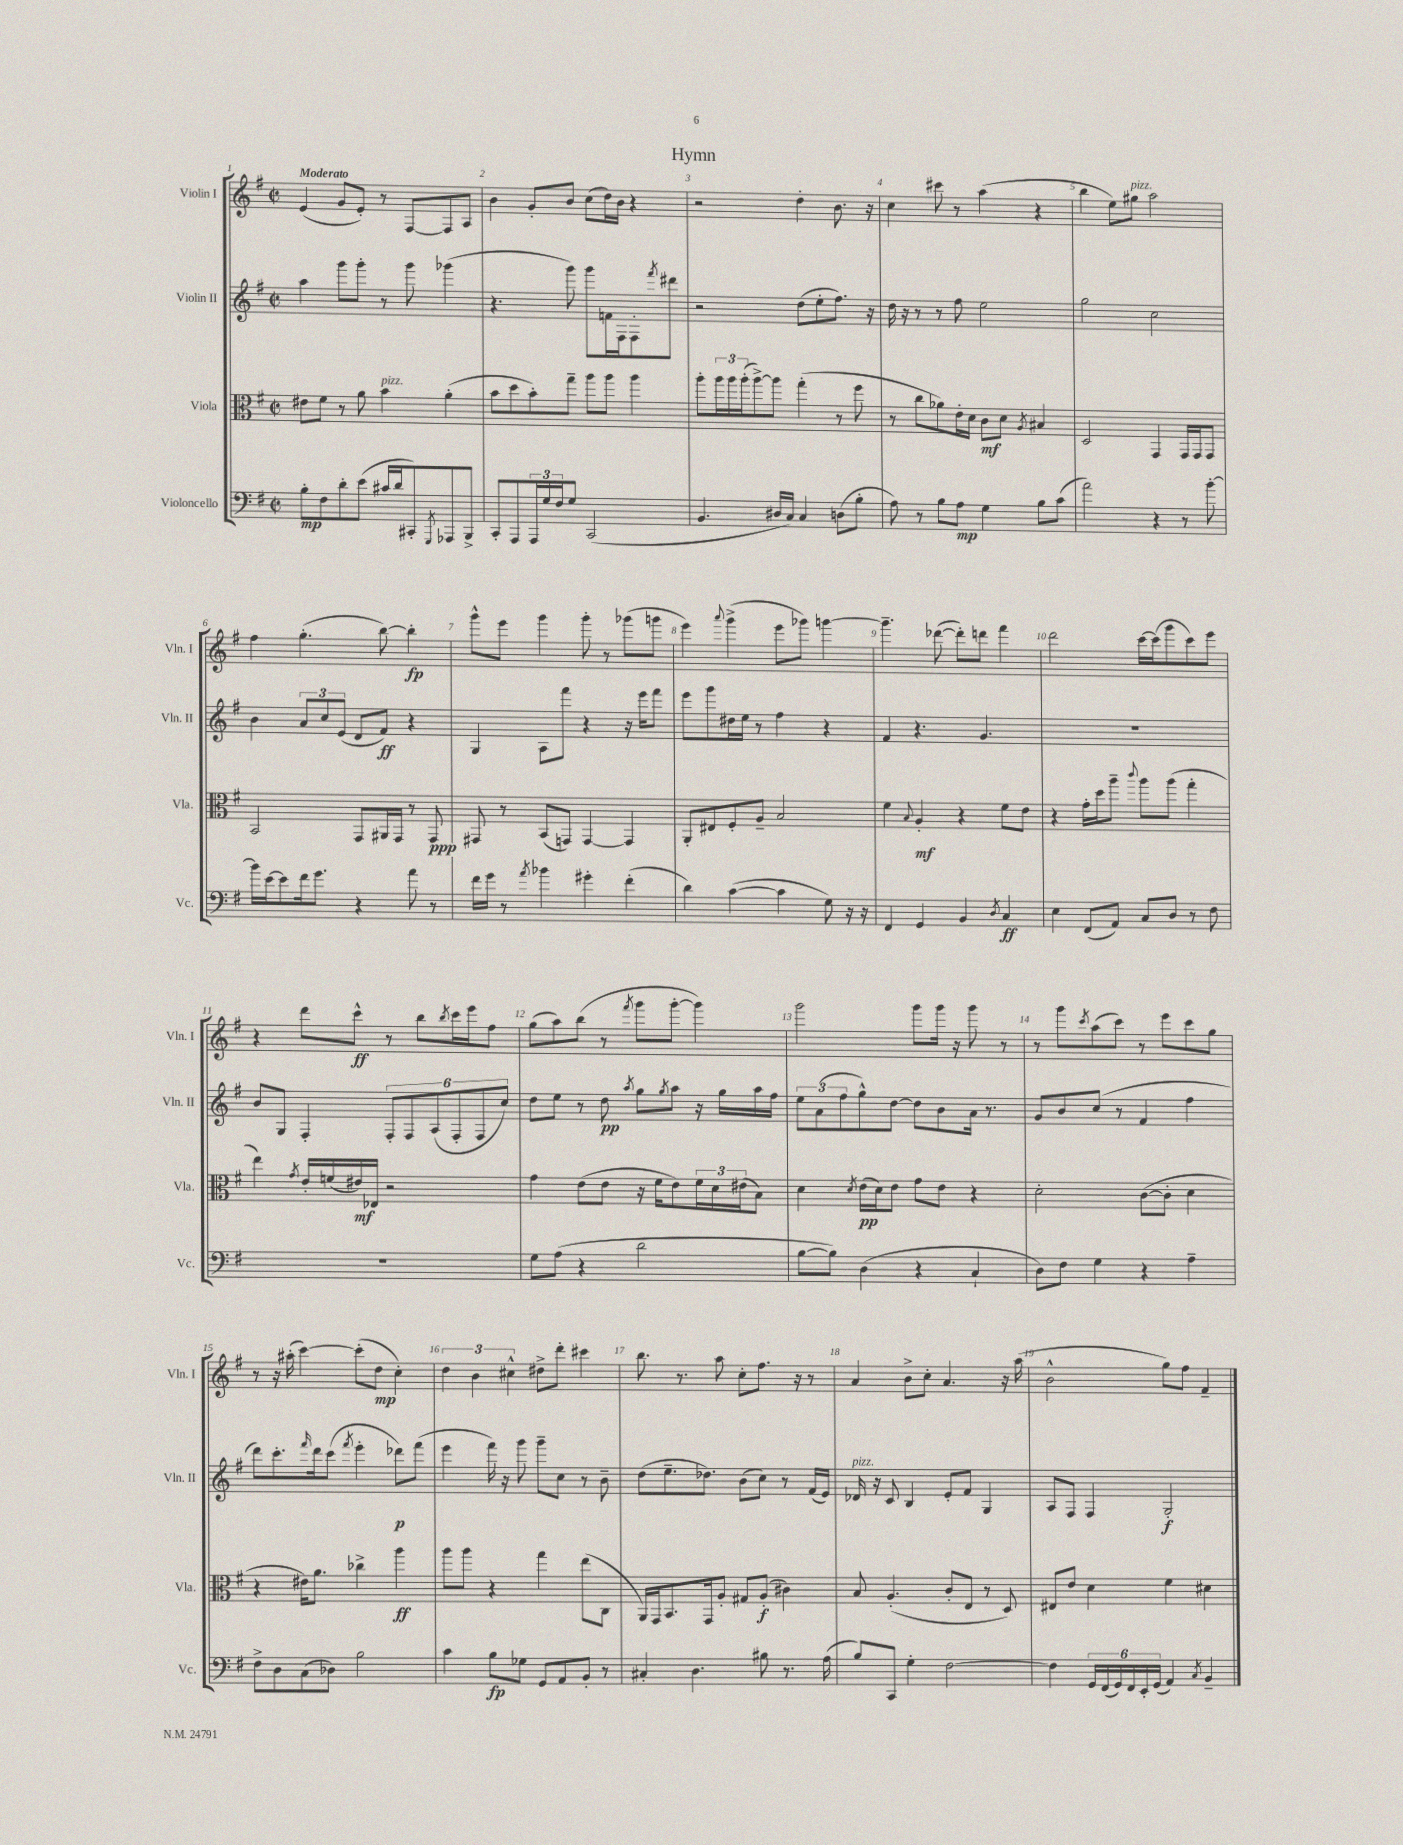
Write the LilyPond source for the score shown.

\header { title = "Hymn" }
<<
\new StaffGroup <<
\new Staff = "s0" \with { instrumentName = "Violin I" shortInstrumentName = "Vln. I" } {
    \clef treble \key g \major \defaultTimeSignature \time 2/2 \tempo "Moderato"
    e'4( g'8 e'8-.) r8 fis8~ fis8 a8 |
    b'4 g'8-. b'8 c''8( d''16) b'16 r4 |
    r2 d''4-. b'8. r16 |
    c''4 cis'''8 r8 a''4( r4 |
    b''4 e''8) gis''8^\markup { \italic "pizz." } a''2 |
    fis''4 g''4.-.( b''8~) b''4-.\fp |
    g'''8-^ e'''8 g'''4 g'''8-. r8 ges'''8( g'''8 |
    e'''4) \appoggiatura { a'''8 } g'''4->( e'''8 ges'''8) g'''4~ |
    g'''4.-- des'''8~( des'''8-.) d'''8 fis'''4 |
    d'''2 c'''16~ c'''16( g'''8 c'''8) e'''8 |
    r4 d'''8 c'''8-^\ff r8 b''8 \acciaccatura { b''8 } c'''16 e'''16 fis''8 |
    g''8( a''8) b''8( r8 \acciaccatura { fis'''8 } g'''8 g'''8~-. g'''4) |
    g'''2 g'''8 g'''16 r16 g'''8 r8 |
    r8 g'''8 \acciaccatura { c'''8 } a''8( c'''8) r8 e'''8 c'''8 g''8 |
    r8 r16 ais''16-.( c'''4~) c'''8-.( d''8\mp c''4-.) |
    \tuplet 3/2 { d''4 b'4 cis''4-^ } dis''8-> d'''8-. cis'''4 |
    b''8. r8. a''8 c''8-. fis''8. r16 r8 |
    a'4 b'8-> c''8-. a'4. r16 a''16( |
    b'2-^ g''8) fis''8 fis'4-- \bar "|." |
}
\new Staff = "s1" \with { instrumentName = "Violin II" shortInstrumentName = "Vln. II" } {
    \clef treble \key g \major \defaultTimeSignature \time 2/2
    a''4 g'''8 g'''8-. r8 g'''8 ges'''4( |
    r4. g'''8) g'''8 f'16 fis16 fis8-. \acciaccatura { fis'''8 } dis'''8 |
    r2 d''8( e''8-. fis''8.) r16 |
    d''16 r16 r8 r8 fis''8 e''2 |
    g''2 c''2 |
    b'4 \tuplet 3/2 { a'8 c''8 e'8( } d'8 fis'8\ff) r4 |
    g4 a8 fis'''8 r4 r16 e'''16 fis'''8 |
    e'''8 g'''8 dis''16 e''16 r8 fis''4 r4 |
    fis'4 r4. g'4. |
    R1 |
    b'8 g8 fis4-. \tuplet 6/4 { fis8-. fis8 a8( fis8-. fis8 c''8) } |
    d''8 e''8 r8 d''8\pp \acciaccatura { a''8 } g''8 \acciaccatura { g''8 } a''8 r16 g''16 a''16 fis''16 |
    \tuplet 3/2 { e''8 a'8( fis''8 } g''8-^) d''8~ d''8 b'8 a'16 r8. |
    g'8 b'8 c''8( r8 fis'4 fis''4 |
    d'''8) c'''8.-. \grace { fis'''16 } d'''16 c'''8( \acciaccatura { fis'''8 } e'''4-. des'''8\p) fis'''8( |
    e'''4 fis'''16) r16 g'''8 g'''8-- c''8 r8 b'8-- |
    d''8( e''8.-- des''8.) b'8( c''8) r8 fis'16( e'16) |
    des'16^\markup { \italic "pizz." } r16 c'8 b4 e'8-. fis'8 g4 |
    a8 fis8 fis4 g2-.\f \bar "|." |
}
\new Staff = "s2" \with { instrumentName = "Viola" shortInstrumentName = "Vla." } {
    \clef alto \key g \major \defaultTimeSignature \time 2/2
    eis'8 fis'8 r8 a'8 b'4^\markup { \italic "pizz." } a'4-.( |
    b'8 d''8 b'8-.) g''8-- a''8 a''8 a''4 |
    a''8-. \tuplet 3/2 { a''16 a''16 a''16-.( } a''8~->) a''8 g''4-.( r8 fis''8 |
    r8 c''8 aes'8) e'16-. d'16 c'8\mf d'8 \acciaccatura { a8 } bis4 |
    d2 g,4 g,16 g,16 g,8 |
    b,2 g,8 ais,16 g,16 r8 g,8\ppp |
    gis,8 r8 b,8( g,8) g,4~ g,4 |
    a,8-. eis8 fis8-. a8-- b2 |
    fis'4 \appoggiatura { b8 } a4-.\mf r4 fis'8 e'8 |
    r4 g'16-. d''16 a''8-- \appoggiatura { c'''8 } a''8 a''8( g''4-. |
    e''4) \acciaccatura { g'8 } e'16-. f'16( eis'16\mf) ees16 r2 |
    g'4 e'8( e'8 r16 fis'16 e'8) \tuplet 3/2 { fis'16 d'16 eis'16( } b8) |
    d'4 \acciaccatura { d'8 } e'16\pp( d'16) e'8 g'8 e'8 r4 |
    d'2-. c'8~( c'8-. d'4 |
    r4 eis'16) a'8. ces''4-> a''4\ff |
    a''8 a''8 r4 g''4 e''8( c8 |
    a,16) g,16 b,8. g,16 a8-. gis8 a8-.\f( cis'4) |
    b8 a4.-.( c'8-. e8 r8 d8) |
    eis8 e'8 d'4 fis'4 dis'4 \bar "|." |
}
\new Staff = "s3" \with { instrumentName = "Violoncello" shortInstrumentName = "Vc." } {
    \clef bass \key g \major \defaultTimeSignature \time 2/2
    b8-.\mp fis8 d'8-. e'8( cis'16 d'16 cis,8-.) \acciaccatura { g,,8 } aes,,8 b,,8-> |
    c,8-. a,,8 \tuplet 3/2 { a,,16 g16 fis16 } g8 c,2( |
    b,4. dis16 c16) c4 d8( b8-. |
    a8) r8 b8 a8\mp g4 b8 c'8( |
    a'2) r4 r8 b'8~-. |
    b'16 e'16~ e'8 fis'16 g'8. r4 a'8 r8 |
    fis'16 g'16 r8 \acciaccatura { a'8 } bes'4 gis'4-. fis'4-.( |
    d'4) c'4~( c'4 g8) r16 r16 |
    fis,4 g,4 b,4 \acciaccatura { d8 } c4\ff |
    e4 fis,8( a,8) c8 d8 r8 fis8 |
    R1 |
    g8 a8( r4 d'2 |
    b8~ b8) d4( r4 c4-! |
    d8) fis8 g4 r4 a4-- |
    fis8-> d8 c8( des8) b2 |
    c'4 b8\fp ges8 g,8 a,8 b,8-. r8 |
    cis4-. d4. bis8 r8. a16( |
    b8) c,8 g4-. fis2~ |
    fis4 \tuplet 6/4 { g,16 fis,16( g,16) fis,16 e,16-. g,16( } a,4) \acciaccatura { c8 } b,4-- \bar "|." |
}
>>
>>
\layout { \context { \Score \override BarNumber.break-visibility = ##(#f #t #t) barNumberVisibility = #all-bar-numbers-visible } }
